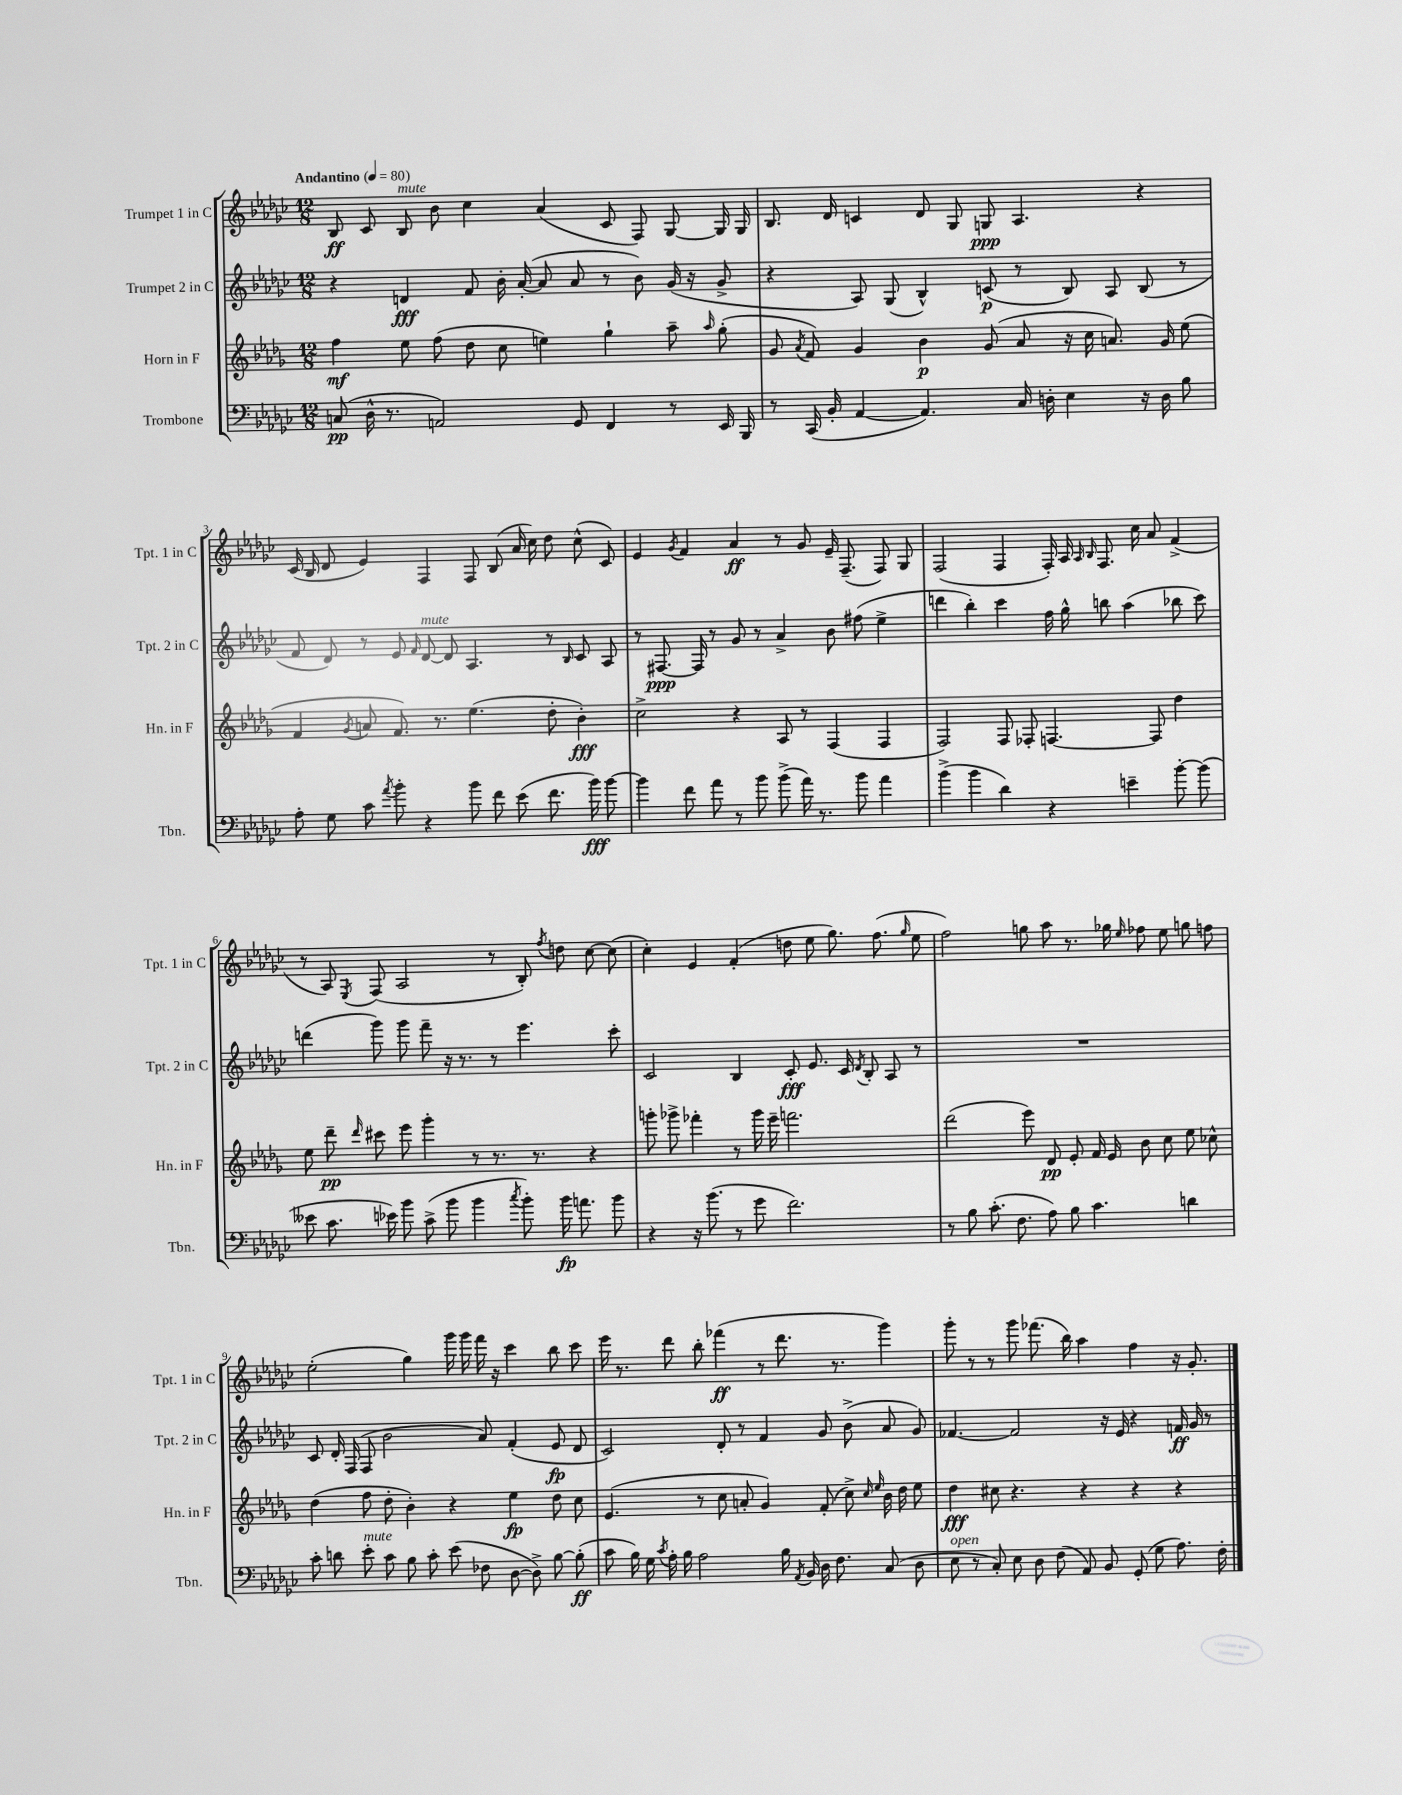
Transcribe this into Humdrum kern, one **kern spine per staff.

**kern	**kern	**kern	**kern
*staff4	*staff3	*staff2	*staff1
*clefF4	*clefG2	*clefG2	*clefG2
*k[b-e-a-d-g-c-]	*k[b-e-a-d-g-]	*k[b-e-a-d-g-c-]	*k[b-e-a-d-g-c-]
*M12/8	*M12/8	*M12/8	*M12/8
*MM80	*MM80	*MM80	*MM80
(8C	4ff	4r	8B-
16D-^^	.	.	8c-
8.r	.	.	.
.	8ee-	4d	8B-
2AA)	(8ff	.	8b-
.	8dd-	8f	4cc-
.	8cc	16b-'	.
.	.	([16a-'	.
.	4ee)	8a-]	(4a-
8GG-	.	8a-	.
4FF	4gg-`	8r	8c-
.	.	8b-)	8F)
8r	8aa-~	(16g-	[8G-
.	.	16r	.
.	16qqaa-	.	.
16EE-	(8gg-'	8g-^	16G-]
16BBB-	.	.	16G-
=	=	=	=
8r	8g-	4r	8.B-
.	8qa-	.	.
(16CC-	8f)	.	.
16BB-'	.	.	16d-
[4AA-	4g-	8A-)	4c
.	.	(8G-	.
4.AA-])	4b-	4B-^^)	8d-
.	.	.	8G-
.	(8g-	(8c	8G
16C-	8a-	8r	4.A-
16D'	.	.	.
4E-	16r	8B-)	.
.	16cc	.	.
.	8.a)	8A-	.
16r	.	(8B-	4r
16D	16g-	.	.
8B-	(8ee-	8r	.
=	=	=	=
8A-'	4f	8f	(16c-
.	.	.	16B-
8G-	.	8d-)	8d-
.	8qg-	.	.
8c-	8a	8r	4e-)
8qa-	.	.	.
8b-'	8.f)	8e-	.
.	.	16qqf	.
4r	.	[8d-	4F
.	8.r	.	.
.	.	8d-]	.
8b-	(4.ee-	4.A-	8F
8f	.	.	(8B-
(8e-	.	.	16a-
.	.	.	16cc-)
8.f	8dd-'	8r	8dd-
.	.	16qqB-	.
.	4b-')	8c-	(8cc-^^
16b-)	.	.	.
[8b-	.	8A-	8c-)
=	=	=	=
4b-]	2cc^	8r	4e-
.	.	[8.F#	.
.	.	.	8qg-
8f	.	.	4f
.	.	16F#]	.
8a-	.	8r	.
8r	4r	8g-	4a-
8b-	.	8r	.
(8b-^	8A-	4a-^	8r
16a-)	8r	.	8g-
8.r	.	.	.
.	(4F	8b-	16e-~
.	.	.	(8.F~
8b-	.	(8ff#	.
4a-	4F	4ee-^	8F)
.	.	.	8G-
=	=	=	=
(4b-^	2F)	4ddd	(2F
4b-	.	4bb-')	.
4d-)	8F	4ccc-	4F
.	8F-'	.	.
4r	[4.F	16ff	16F')
.	.	16gg-^^	16A-
.	.	.	16qqA-
.	.	.	16qqB-
.	.	8bb	8.F
4e~	.	(4aa-	.
.	.	.	16cc-
.	8F]	.	8a-
[8b-'	4dd-	8bb-	(4f^
(8b-]	.	8ccc-)	.
=	=	=	=
8e--	8ee-	(4ddd	8r
8.c-	8ddd-~	.	8A-)
.	16qqddd-	.	8qE-
.	8ccc#	8ggg-)	(8F
16e-)	.	.	.
8b-	8eee-	8ggg-	2A-
(8c-^	4ggg-'	8fff~	.
8b-	.	16r	.
.	.	8.r	.
4b-	8r	.	.
.	8.r	8r	8r
8qcc-	.	.	.
8b-')	.	4.eee-	8B-')
.	8.r	.	.
.	.	.	8qff
16b-	.	.	8dd
8.a	.	.	.
.	4r	.	[8cc-
8b-	.	8ccc-'	(8cc-]
=	=	=	=
4r	8ggg'	2c-	4cc-')
.	8ggg-^	.	.
16r	4fff-'	.	4e-
(8.b-	.	.	.
8r	8r	4B-	(4f'
8g-	16ggg-	.	.
.	16eee-~	.	.
2.f)	2.fff	8c-'	8dd
.	.	8.e-	8ee-
.	.	.	8.gg-)
.	.	16c-	.
.	.	8qd-	.
.	.	8B-'	.
.	.	.	(8.ff
.	.	8A-	.
.	.	.	16qqgg-
.	.	8r	8ee-
=	=	=	=
8r	(2ddd-	1.r	2ff)
8B-	.	.	.
(8.c-'	.	.	.
8.F	.	.	.
.	8eee-)	.	8gg
8A-)	8d-	.	8aa-
8B-	8e-'	.	8.r
4.c-	16f	.	.
.	16e-	.	16gg-
.	.	.	16qqee-
.	8b-	.	8ff-
.	8cc	.	8ee-
4d	8ee-	.	8gg
.	8cc-^^	.	8ff
=	=	=	=
8c-'	(4dd-	8c-	(2ee-'
8d	.	16d-'	.
.	.	(16F	.
8e-'	8ff	8F	.
8c-	8dd-'	2b-	.
8B-	4b-')	.	4gg-)
8c-'	.	.	.
(8e-	4r	.	16ggg-
.	.	.	16ggg-
8F-	.	8a-)	16fff
.	.	.	16r
[8D-	4ee-	(4f'	4ccc-
8D-^])	.	.	.
[8B-	8dd-	8e-	8bb-
(8B-']	8cc	8d-	8ccc-
=	=	=	=
8c-	(4.e-	2c-)	16eee-
.	.	.	8.r
16B-)	.	.	.
16G-	.	.	.
8qc-	.	.	.
16A-'	.	.	8ddd-
16B-	.	.	.
2A-	8r	.	8bb-'
.	8cc	8d-'	(4fff-
.	8a'	8r	.
.	4g-)	4f	8r
16B-	.	.	8.ddd-
8qAA-	.	.	.
16BB-	.	.	.
16D-	(8f'	8g-	.
8.F	.	.	8.r
.	8cc^)	(8b-^	.
.	16qqcc	.	.
.	16qqee-	.	.
(8C-	16b-	8a-	4ggg-)
.	16dd-	.	.
8D-	8ee-	8g-)	.
=	=	=	=
8E-	4dd-	[4.f-	8ggg-'
8r	.	.	8r
8C-')	8cc#	.	8r
8E-	4.r	2f-]	8ggg-
8D-	.	.	(8.fff-
(8F	.	.	.
.	.	.	16bb-)
8AA-)	4r	.	4aa-
8BB-	.	16r	.
.	.	16e-	.
(8GG-'	4r	4r	4ff
8G-	.	.	.
8.A-)	4r	16f	16r
.	.	16g-	8.g-'
.	.	8r	.
16F'	.	.	.
==	==	==	==
*-	*-	*-	*-
